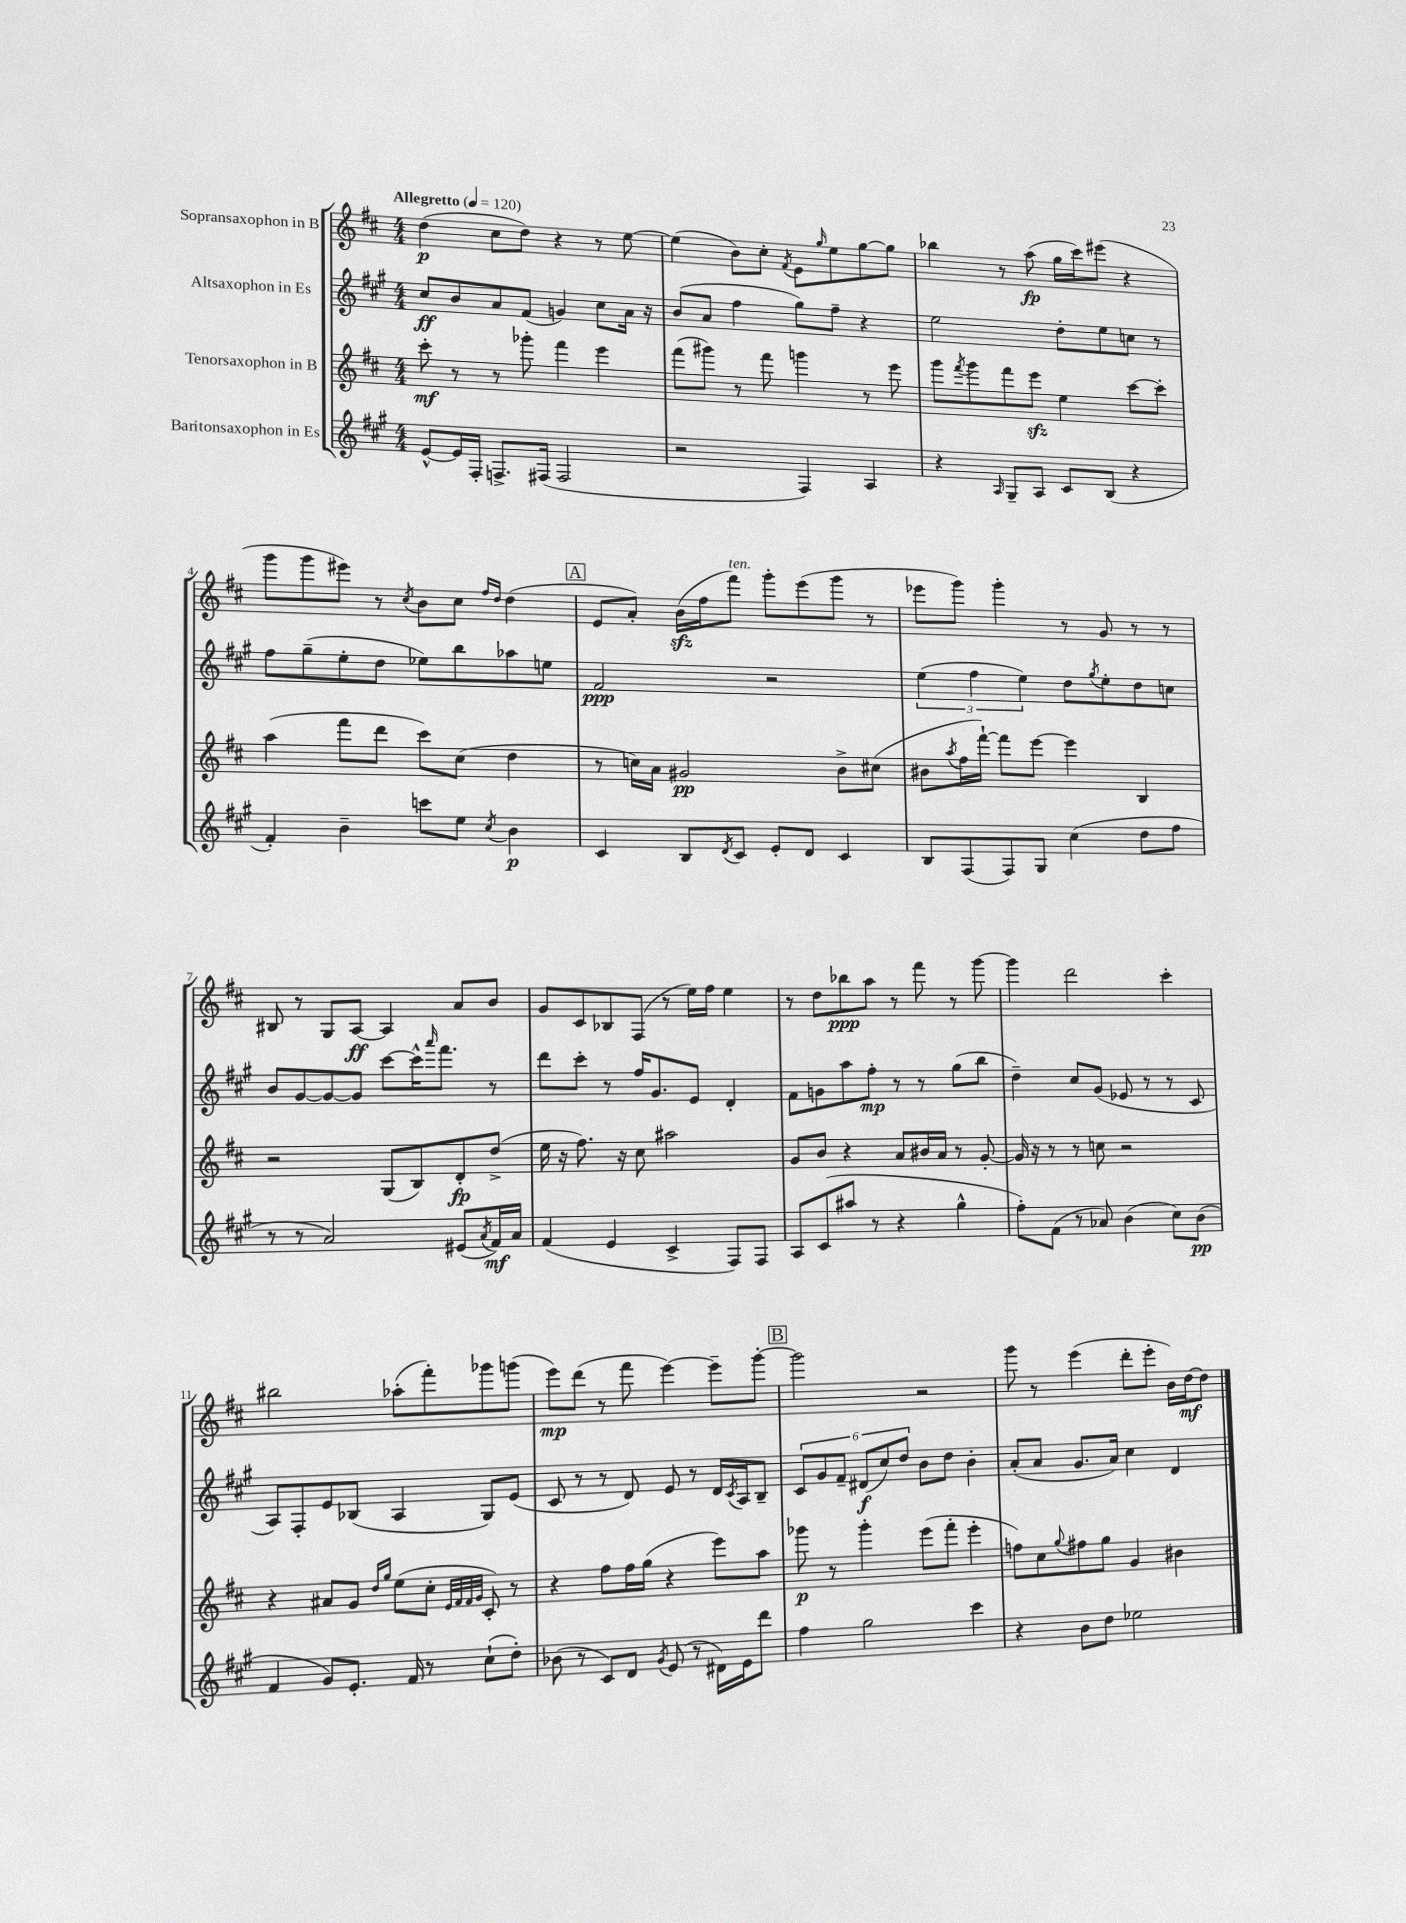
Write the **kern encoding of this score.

**kern	**kern	**kern	**kern
*staff4	*staff3	*staff2	*staff1
*clefG2	*clefG2	*clefG2	*clefG2
*k[f#c#g#]	*k[f#c#]	*k[f#c#g#]	*k[f#c#]
*M4/4	*M4/4	*M4/4	*M4/4
*MM120	*MM120	*MM120	*MM120
[8e^^	8ccc#'	8cc#	(4dd
16e]	8r	8b	.
16F#'	.	.	.
8.F^	8r	8a	8cc#
.	8ggg-'	(8f#	8dd)
(16F#	.	.	.
2F#	4fff#	4g)	4r
.	4eee	8cc#	8r
.	.	16a	[8ee
.	.	16r	.
=	=	=	=
2r	(8fff#	(8b	(4ee]
.	8ggg#)	8a	.
.	8r	4ff#	8b)
.	8fff#	.	8cc#'
.	.	.	8qf#
4F#)	4ggg	8gg#)	8e
.	.	.	16qqgg
.	.	8ff#~	8ee
4A	8r	4r	[8gg
.	8eee	.	8gg]
=	=	=	=
4r	8ggg	2ee	4bb-
.	8qfff#	.	.
.	8ggg	.	.
16qqA	.	.	.
8G#~	8fff#	.	8r
8A	8eee	.	(8aa
8c#	4ee	8dd'	16gg
.	.	.	16ccc#)
(8B	.	8ee	(8eee#
4r	[8ccc#	8cc	4r
.	8ccc#']	8r	.
=	=	=	=
4f#')	(4aa	8ff#	8ggg
.	.	(8gg#~	8ggg
4b~	8fff#	8ee'	8eee#)
.	8ddd	8dd	8r
.	.	.	8qcc#
8ccc	8ccc#)	8ee-)	8b
8ee	(8cc#	8bb	8cc#
.	.	.	16qqff#
8qcc#	.	.	16qqdd
4b	4dd	8aa-	(4dd
.	.	8ee	.
=	=	=	=
4c#	8r	2f#	8e
.	16cc)	.	8a')
.	16a	.	.
8B	2g#	.	(16b
.	.	.	16ff#
8qd	.	.	.
8c#	.	.	8fff#)
8e'	.	2r	8ggg'
8d	.	.	(8eee
4c#	8b^	.	8ggg
.	(8cc#	.	8r
=	=	=	=
8B	8b#	(6ee	8eee-
.	8qaa	.	.
(8F#	16ff#	.	8ggg)
.	.	6ff#	.
.	[16fff#`)	.	.
8F#)	8fff#]	.	4ggg'
.	.	6ee)	.
8G#	[8eee	.	.
(4cc#	4eee]	8dd	8r
.	.	8qgg#	.
.	.	8ee'	8g
8dd	4B	8dd	8r
8ff#	.	8cc	8r
=	=	=	=
8r	2r	8b	8B#
8r	.	[8g#	8r
2a)	.	8g#_	8G
.	.	8g#]	[8A
.	(8G	[8ccc#	4A]
.	8B)	16ccc#^^]	.
.	.	16qqaaa	.
.	.	8.fff#	.
(8e#	8d'	.	8a
8qa	.	.	.
16f#)	(8dd^	8r	8b
16a	.	.	.
=	=	=	=
(4f#	16ee	8ddd	8g
.	16r	.	.
.	8.ff#)	8ccc#'	8c#
4e	.	8r	8B-
.	16r	.	.
.	8cc#	16ff#	(8F#
.	.	8.g#	.
4c#^	2aa#	.	8r
.	.	8e	16ee)
.	.	.	16ff#
8F#)	.	4d'	4ee
8F#	.	.	.
=	=	=	=
8A	8g	8f#	8r
(8c#	8b	8g	8dd
8aa#	4r	8aa	8bb-
8r	.	8ff#'	8aa
4r	8a	8r	8r
.	16b#	8r	8fff#
.	16a	.	.
4gg#^^	8r	(8gg#	8r
.	[8g'	8bb	[8ggg
=	=	=	=
8ff#')	16g]	4dd~)	4ggg]
.	16r	.	.
(8f#	8r	.	.
8r	8r	8cc#	2ddd
8a-)	8cc	(8g#	.
(4b	2r	8e-	.
.	.	8r	.
8cc#)	.	8r	4ccc#'
(8b	.	8c#	.
=	=	=	=
4f#	4r	8A)	2bb#
.	.	8F#'	.
8g#)	8a#	8e	.
8.e'	8g	(8B-	.
.	16qqdd	.	.
.	16qqgg	.	.
.	(8ee	4A	(8aa-'
16f#	.	.	.
8r	8cc#'	.	8fff#')
.	32qqe	.	.
.	32qqf#	.	.
.	32qqf#	.	.
.	32qqg	.	.
(8cc#`	8c#')	8G#)	8ggg-
8dd')	8r	(8e	(8ggg
=	=	=	=
(8b-	4r	8c#	8eee)
8r	.	8r	(8ddd
8c#)	8ff#	8r	8r
8d	16ff#	8d)	8fff#
.	(16gg	.	.
8qg#	.	.	.
(8e	4r	8e	[4eee)
8r	.	8r	.
16d#)	8eee)	16d	8eee~]
.	.	8qc#	.
16e	.	16A	.
8ddd	8aa	8B~	[8ggg'
=	=	=	=
4ff#	8ggg-	12c#	2ggg]
.	.	12g#	.
.	8r	.	.
.	.	12f#~	.
2gg#	4ggg-'	(12d#	.
.	.	12cc#)	.
.	.	12dd	.
.	(8eee	8b	2r
.	8fff#'	8dd	.
4ccc#	4eee'	4b'	.
=	=	=	=
4r	8ff)	(8a'	8ggg
.	8cc#	8a	8r
.	8qqgg	.	.
8b	8ff#	8.g#	(4eee
8dd	8gg	.	.
.	.	16a)	.
2ee-	4g	4cc#	8ddd'
.	.	.	8eee'
.	4b#	4d	16b)
.	.	.	[16dd
.	.	.	8dd]
==	==	==	==
*-	*-	*-	*-
